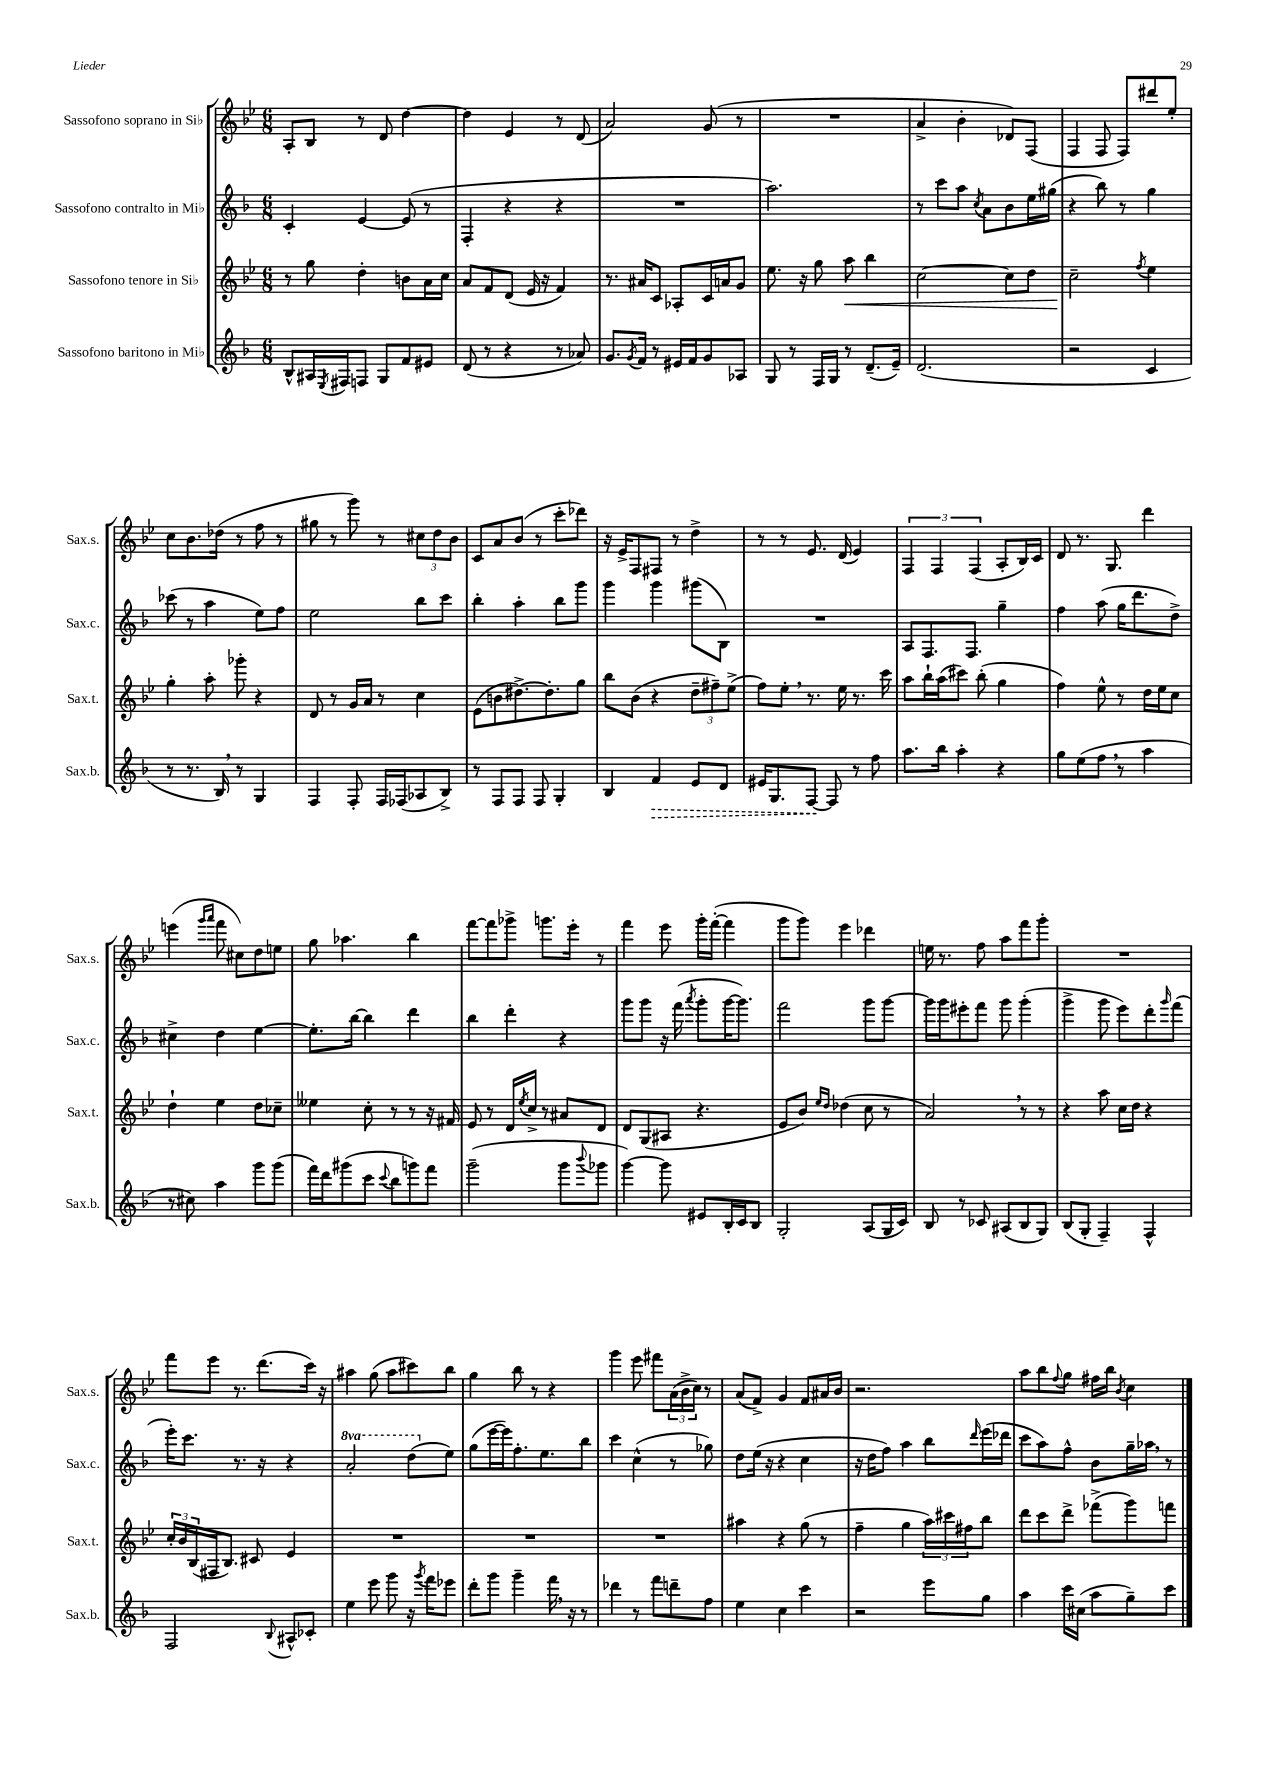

**kern	**kern	**kern	**kern
*staff4	*staff3	*staff2	*staff1
*clefG2	*clefG2	*clefG2	*clefG2
*k[b-]	*k[b-e-]	*k[b-]	*k[b-e-]
*M6/8	*M6/8	*M6/8	*M6/8
8B-^^	8r	4c'	8A'
16A#	8gg	.	8B-
8qE	.	.	.
16F#	.	.	.
8F	4dd'	[4e	8r
8G	.	.	8d
8f	8b	(8e]	[4dd
8e#	16a	8r	.
.	16cc	.	.
=	=	=	=
(8d	8a	4F'	4dd]
8r	8f	.	.
4r	(8d	4r	4e-
.	16e-	.	.
.	16r	.	.
8r	4f)	4r	8r
8a-)	.	.	(8d
=	=	=	=
8.g	8.r	2.r	2a)
8qg	.	.	.
16f	16a#	.	.
8r	8c	.	.
16e#	8A-'	.	.
16f	.	.	.
8g	16c	.	(8g
.	16a	.	.
8A-	8g	.	8r
=	=	=	=
8G	8.ee-	2.aa)	2.r
8r	.	.	.
.	16r	.	.
16F	8gg	.	.
16G	.	.	.
8r	8aa	.	.
(8.d~	4bb-	.	.
16e~)	.	.	.
=	=	=	=
(2.d	[2cc	8r	4a^
.	.	8ccc	.
.	.	8aa	4b-'
.	.	8qcc	.
.	.	8a	.
.	8cc]	8b-	8d-)
.	8dd	16ee	(8F
.	.	(16gg#	.
=	=	=	=
2r	2cc~	4r	4F
.	.	8bb-)	8F
.	.	8r	8F)
.	8qff	.	.
4c	4ee-	4gg	8ddd#
.	.	.	8ee-'
=	=	=	=
8r	4gg'	(8ccc-	8cc
8.r	.	8r	8.b-
.	8aa'	4aa	.
16B-)	.	.	(16dd-
8r	8ggg-'	.	8r
4G	4r	8ee)	8ff
.	.	8ff	8r
=	=	=	=
4F	8d	2ee	8gg#
.	8r	.	8r
8F'	16g	.	8ggg)
.	16a	.	.
16F	8r	.	8r
(16F-	.	.	.
8A-	4cc	8bb-	12cc#
.	.	.	12dd
8B-^)	.	8ccc	.
.	.	.	12b-
=	=	=	=
8r	(8e-	4bb-'	8c
8F	8b	.	8a
8F	[8.dd#^)	4aa'	(8b-
8F	.	.	8r
.	8.dd#']	.	.
4G'	.	8bb-	8ccc'
.	8gg	8ggg	8ddd-)
=	=	=	=
4B-	8bb-	4ggg	16r
.	.	.	16e-^
.	(8b-	.	8F
4f	4r	4ggg	8F#
.	.	.	8r
8e	12dd~	(8ggg#	4dd^
.	12ff#~)	.	.
8d	.	8B-)	.
.	(12ee-^	.	.
=	=	=	=
16e#	8ff)	2.r	8r
8.G	.	.	.
.	8ee-'	.	8r
[8F	8.r	.	8.e-
8F]	.	.	.
.	16ee-	.	(16d
8r	8.r	.	4e-)
8ff	.	.	.
.	16ccc	.	.
=	=	=	=
8.aa	8aa	8A	6F
.	16bb-`	8.F	.
.	.	.	6F
16bb-	(16aa	.	.
4aa'	8ccc#)	.	.
.	.	8.F	.
.	.	.	(6F
.	(8bb-'	.	.
4r	4gg	4gg~	8A'
.	.	.	16B-)
.	.	.	16c
=	=	=	=
8gg	4ff)	4ff	8d
(8ee	.	.	8.r
8ff	8ee-^^	(8aa	.
.	.	.	8.G
8r	8r	16gg	.
.	.	8.ddd	.
4aa	16dd	.	4ddd
.	16ee-	.	.
.	8cc	8dd^)	.
=	=	=	=
8r	4dd`	4cc#^	(4eee
8cc#)	.	.	.
.	.	.	16qqggg
.	.	.	16qqaaa
4aa	4ee-	4dd	8fff
.	.	.	8cc#)
8ggg	8dd	[4ee	8dd
(8ggg	8cc-~	.	8ee
=	=	=	=
16fff)	4ee--	8.ee']	8gg
16ddd	.	.	.
(8ggg#	.	.	4.aa-
.	.	[16bb-	.
8ccc	8cc'	4bb-]	.
8qqccc	.	.	.
8bb-	8r	.	.
8ggg)	8r	4ddd	4bb-
8fff	16r	.	.
.	16f#	.	.
=	=	=	=
(2ggg~	8e-	4bb-	[8fff
.	8r	.	8fff]
.	16d	4ddd'	8ggg-^
.	8qee-	.	.
.	16cc^	.	.
.	8r	.	8.ggg
8ggg	8a#	4r	.
.	.	.	16eee-'
8qqbbb-	.	.	.
8ggg-	8d	.	8r
=	=	=	=
[4ggg)	8d	8ggg	4fff
.	(8G	8ggg	.
8ggg]	8A#	16r	8eee-
.	.	(16fff	.
.	.	8qaaa	.
8e#	4.r	8ggg'	16ggg'
.	.	.	([16fff'
16B-'	.	[16ggg	4fff]
16c	.	8.ggg])	.
8B-	.	.	.
=	=	=	=
2G'	8e-	2fff	8ggg
.	8b-)	.	8ggg)
.	16qqee-	.	.
.	16qqdd	.	.
.	(4dd-	.	4eee-
(8A	8cc	8ggg	4ddd-
16G	8r	[8ggg	.
16c)	.	.	.
=	=	=	=
8B-	2a)	16ggg]	16ee
.	.	16ggg	8.r
8r	.	8eee#'	.
8c-	.	8fff	8ff
(8A#	.	8ggg	8aa
8B-	8r	(4ggg'	8fff
8G)	8r	.	8ggg'
=	=	=	=
(8B-	4r	4ggg^	2.r
8G'	.	.	.
4F~)	8aa	8ggg	.
.	16cc	8eee)	.
.	16dd	.	.
4F^^	4r	8ddd'	.
.	.	16qqggg	.
.	.	(8fff	.
=	=	=	=
2F	24cc'	16eee')	8fff
.	24b-	.	.
.	.	8.ccc	.
.	(24B-	.	.
.	16F#	.	8eee-
.	8.B-)	.	.
.	.	8.r	8.r
.	8c#	.	.
.	.	16r	(8.ddd
8qqB-	.	.	.
8A#^^	4e-	4r	.
8c-'	.	.	16ccc)
.	.	.	16r
=	=	=	=
4ee	2.r	2aa'	4aa#
8eee	.	.	(8gg
8ggg	.	.	8aa#
16r	.	(8ddd	8ccc#)
8qggg	.	.	.
16fff	.	.	.
8eee-	.	8ee)	8bb-
=	=	=	=
8ddd'	2.r	(8gg	4gg
8ggg	.	[16eee	.
.	.	16eee])	.
4ggg~	.	8.ff'	8bb-
.	.	.	8r
.	.	8.ee	.
16fff	.	.	4r
16r	.	.	.
8r	.	8bb-	.
=	=	=	=
4ddd-	2.r	4ccc	4ggg
8r	.	(4cc^^	8eee-
8fff	.	.	8fff#
8ddd~	.	8r	(24a
.	.	.	24b-^
.	.	.	24cc)
8ff	.	8gg-)	8r
=	=	=	=
4ee	4aa#	8dd	(8a
.	.	(16ee	8f^)
.	.	16r	.
4cc	4r	4r	4g
4ccc	(8gg	4cc	8f
.	8r	.	16a#
.	.	.	16b-
=	=	=	=
2r	4ff~	16r	2.r
.	.	16dd	.
.	.	8ff)	.
.	4gg	4aa	.
8eee	24aa)	8bb-	.
.	24ccc#	.	.
.	24ff#	.	.
.	.	16qqddd	.
8gg	8bb-	(16eee	.
.	.	16ddd-	.
=	=	=	=
4aa	8ddd	8ccc	8aa
.	8ccc	8aa)	8bb-
.	.	.	8qqff
16ccc	8ddd^	8ff^^	8gg
(16cc#	.	.	.
8aa	(8fff-^	8b-	16ff#
.	.	.	16bb-
.	.	.	8qb-
8gg~)	8ggg)	16gg~	4cc
.	.	16aa-	.
8ccc	8fff	8r	.
==	==	==	==
*-	*-	*-	*-
